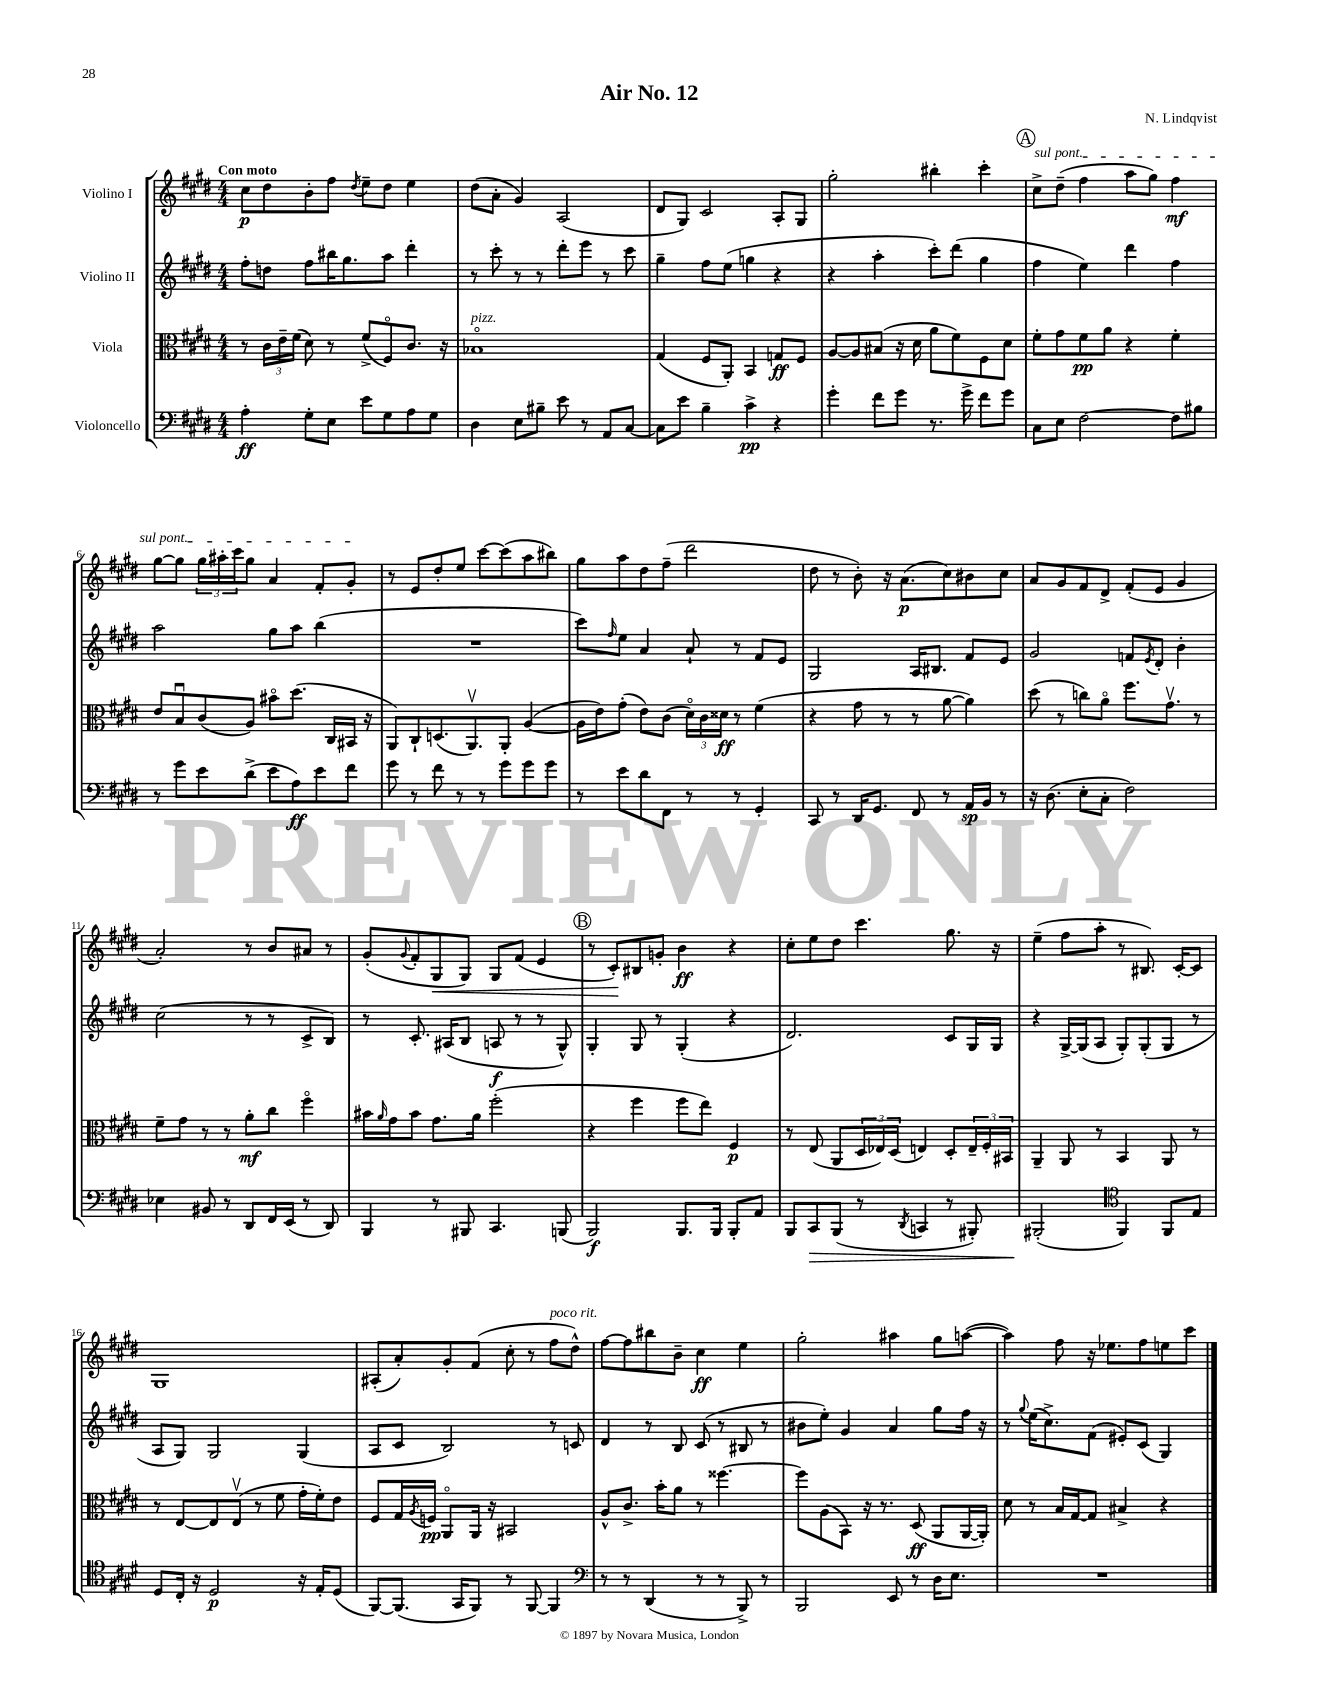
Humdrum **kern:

**kern	**kern	**kern	**kern
*staff4	*staff3	*staff2	*staff1
*clefF4	*clefC3	*clefG2	*clefG2
*k[f#c#g#d#]	*k[f#c#g#d#]	*k[f#c#g#d#]	*k[f#c#g#d#]
*M4/4	*M4/4	*M4/4	*M4/4
4A'\	8r	8ff#'\L	8cc#\L
.	24c#\LL	8dd\J	8dd#\
.	24e~\	.	.
.	(24f#\JJ	.	.
8G#'\L	8d#\)	8ff#\L	8b'\
8E\J	8r	16bb#\K	8ff#\J
.	.	8.gg#\	.
.	.	.	8qdd#/
8e\L	(8f#^/L	.	8ee~\L
8G#\	8F#o/)	8aa\J	8dd#\J
8A\	8.c#/J	4ddd#'\	4ee\
8G#\J	.	.	.
.	16r	.	.
=	=	=	=
4D#\	1B-o	8r	(8dd#\L
.	.	8ccc#'\	8a'\J
8E\L	.	8r	4g#/)
8B#~\J	.	8r	.
8e\	.	8ddd#'\L	(2A/
8r	.	8eee\J	.
8AA/L	.	8r	.
[8C#/J	.	8ccc#\	.
=	=	=	=
8C#\]L	(4G#/	4gg#~\	8d#/L
8e\J	.	.	8G#/J)
4B~\	8F#/L	8ff#\L	2c#/
.	8AA'/J)	(8ee\J	.
4c#^\	4BB/	4gg\	.
4r	8G/L	4r	8A'/L
.	8F#/J	.	8G#/J
=	=	=	=
4g#'\	[8A/L	4r	2gg#'\
.	8A/]	.	.
8f#\L	(8B#/J	4aa'\	.
8g#\J	16r	.	.
.	16d#\	.	.
8.r	8a\L	8ccc#'\L)	4bb#'\
.	8f#\)	(8ddd#\J	.
16g#^\	.	.	.
8f#\L	8F#\	4gg#\	4ccc#'\
8g#\J	8d#\J	.	.
=	=	=	=
8C#\L	8f#'\L	4ff#\	8cc#^\L
8E\J	8g#\	.	(8dd#~\J
[2F#\	8f#\	4ee\)	4ff#\
.	8a\J	.	.
.	4r	4ddd#\	8aa\L
.	.	.	8gg#\J)
8F#\]L	4f#'\	4ff#\	4ff#\
8B#\J	.	.	.
=	=	=	=
8r	8e/L	2aa\	[8gg#\L
8g#\L	8Bu/	.	8gg#\]J
8e\	(8c#/	.	24gg#\LL
.	.	.	24aa#'\
.	.	.	24ccc#\J
(8d#^\J	8A/J)	.	8gg#\J
8e\L	8b#o\L	8gg#\L	4a/
8A\)	(8.dd#\J	8aa\J	.
8e\	.	(4bb\	8f#'/L
.	16C#/LL	.	.
8f#\J	16BB#/JJ	.	8g#'/J
.	16r	.	.
=	=	=	=
8g#\	8AA/L)	1r	8r
8r	8C#`/	.	8e/L
8f#\	(8.D/	.	8dd#'/
8r	.	.	8ee/J
.	8.AAv/)	.	.
8r	.	.	[8ccc#\L
8g#\L	8AA'/J	.	(8ccc#\]
8g#\	([4A/	.	8aa\
8g#\J	.	.	8bb#\J)
=	=	=	=
8r	16A\]LL	8ccc#\L)	8gg#\L
.	16e\J)	.	.
.	.	16qqff#/	.
8e\L	(8g#'\J	8ee\J	8aa\
8d#\	8e\L)	4a/	8dd#\
8FF#\J	(8c#\J	.	(8ff#~\J
8r	24d#o\LL)	8a`/	2ddd#\
.	24c#\	.	.
.	24d##\JJ	.	.
8r	8r	8r	.
4GG#'/	(4f#\	8f#/L	.
.	.	8e/J	.
=	=	=	=
8CC#/	4r	2G#/	8dd#\
8r	.	.	8r
16DD#/LK	8g#\	.	8b'\)
8.GG#/J	.	.	.
.	8r	.	16r
.	.	.	(8.a\L
8FF#/	8r	16A/LK	.
.	.	8.B#/J	.
8r	[8a\	.	8cc#\)
16AA/LL	4a\])	8f#/L	8b#\
16BB/JJ	.	.	.
8r	.	8e/J	8cc#\J
=	=	=	=
16r	(8dd#\	2g#/	8a/L
(8.D#\	.	.	.
.	8r	.	8g#/
8E'\L	8cc\L)	.	8f#/
8C#'\J	8ao\J	.	8d#^/J
2F#\)	8.ff#\L	8f/L	(8f#'/L
.	.	8qe/	.
.	.	8d#'/J	8e/J
.	8.g#v\J	.	.
.	.	4b'\	4g#/
.	8r	.	.
=	=	=	=
4E-\	8f#~\L	(2cc#\	2a'/)
.	8g#\J	.	.
8BB#/	8r	.	.
8r	8r	.	.
8DD#/L	8a'\L	8r	8r
16FF#/L	8cc#\J	8r	8b/L
(16EE/JJ	.	.	.
8r	4ff#o\	8c#^/L	8a#/J
8DD#/)	.	8B/J)	8r
=	=	=	=
4BBB/	16b#\LL	8r	(8g#'/L
.	16qqa/	.	.
.	16g#\J	.	.
.	.	.	8qqg#/
.	8b#\J	8.c#'/	8f#'/
8r	8.g#\L	.	8G#/
.	.	(16A#/LK	.
8BBB#/	.	8B/J	8G#/J)
.	16a\Jk	.	.
4.CC#/	(2ff#'\	8A/	8G#/L
.	.	8r	(8f#/J
.	.	8r	4e/
(8BBB/	.	8G#^^/)	.
=	=	=	=
2BBB/)	4r	4G#'/	8r
.	.	.	8c#'/L)
.	4ff#\	8G#/	8B#/
.	.	8r	8g'/J
8.BBB/L	8ff#\L	(4G#'/	4b\
.	8ee\J)	.	.
16BBB/Jk	.	.	.
8BBB'/L	4F#/	4r	4r
8AA/J	.	.	.
=	=	=	=
8BBB/L	8r	2.d#/)	8cc#'\L
8CC#/	(8E/	.	8ee\
(8BBB/J	8AA/L	.	8dd#\J
8r	24D#/L	.	4.ccc#\
.	24E-/)	.	.
.	(24D#/JJ	.	.
8qDD#/	.	.	.
4CC/	4E/)	.	.
8r	8D#'/L	8c#/L	8.gg#\
8BBB#'/)	24E~/L	16G#/L	.
.	24F#'/	.	.
.	.	16G#/JJ	16r
.	24BB#/JJ	.	.
=	=	=	=
(2BBB#'/	4AA~/	4r	(4ee~\
.	8AA/	[16G#^/LL	8ff#\L
.	.	(16G#/]J	.
.	8r	8A/J	8aa'\J
*clefC4	*	*	*
4FF#/)	4BB/	8G#'/L)	8r
.	.	(8G#'/	8.B#/)
8FF#/L	8AA/	8G#/J	.
.	.	.	[16c#'/LK
8E/J	8r	8r	8c#/]J
=	=	=	=
8D#/L	8r	8A/L	1G#
16C#'/Jk	[8E/L	8G#/J)	.
16r	.	.	.
2D#/	8E/]	2G#/	.
.	(8Ev/J	.	.
.	8r	.	.
.	8f#\	.	.
16r	16g#'\LL	(4G#/	.
16E'/LK	16f#'\J)	.	.
(8D#/J	8e\J	.	.
=	=	=	=
[8FF#/L)	8F#/L	8A/L	(8A#'/L
(8.FF#/]J	16G#/L	8c#/J	8a'/)
.	8qA/	.	.
.	16F/JJ	.	.
.	8AAo/L	2B/)	8g#'/
16GG#/LK	.	.	.
8FF#/J)	16AA/Jk	.	(8f#/J
.	16r	.	.
8r	2BB#/	.	8cc#'\
[8FF#/	.	.	8r
4FF#/]	.	8r	8ff#\L
.	.	8c/	8dd#^^\J)
=	=	=	=
*clefF4	*	*	*
8r	8A^^/L	4d#/	[8ff#\L
8r	8.c#^/J	.	8ff#\]
(4DD#/	.	8r	8bb#\
.	16b'\LK	.	.
.	8a\J	8B/	8b~\J
8r	8r	(8c#/	4cc#\
8r	[4.ff##\	8r	.
8BBB^/)	.	8B#/	4ee\
8r	.	8r	.
=	=	=	=
2BBB/	8ff##\]L	8b#\L	2gg#'\
.	(8A\	8ee'\J)	.
.	8BB\J)	4g#/	.
.	16r	.	.
.	8.r	.	.
8EE/	.	4a/	4aa#\
8r	(8D#/	.	.
16D#\LK	8AA/L	8gg#\L	8gg#\L
8.E\J	.	.	.
.	[16AA/L	16ff#\Jk	([8aa\J
.	16AA'/]JJ)	16r	.
=	=	=	=
1r	8d#\	8r	4aa\])
.	.	8qqgg#/	.
.	8r	(16ee\LK	.
.	.	8.cc#^\)	.
.	16B/LL	.	8ff#\
.	[16G#/J	.	.
.	8G#/]J	(8f#\J	16r
.	.	.	8.ee-\L
.	4B#^/	8e#'/L)	.
.	.	(8c#/J	8ff#\
.	4r	4G#/)	8ee\
.	.	.	8ccc#\J
==	==	==	==
*-	*-	*-	*-
